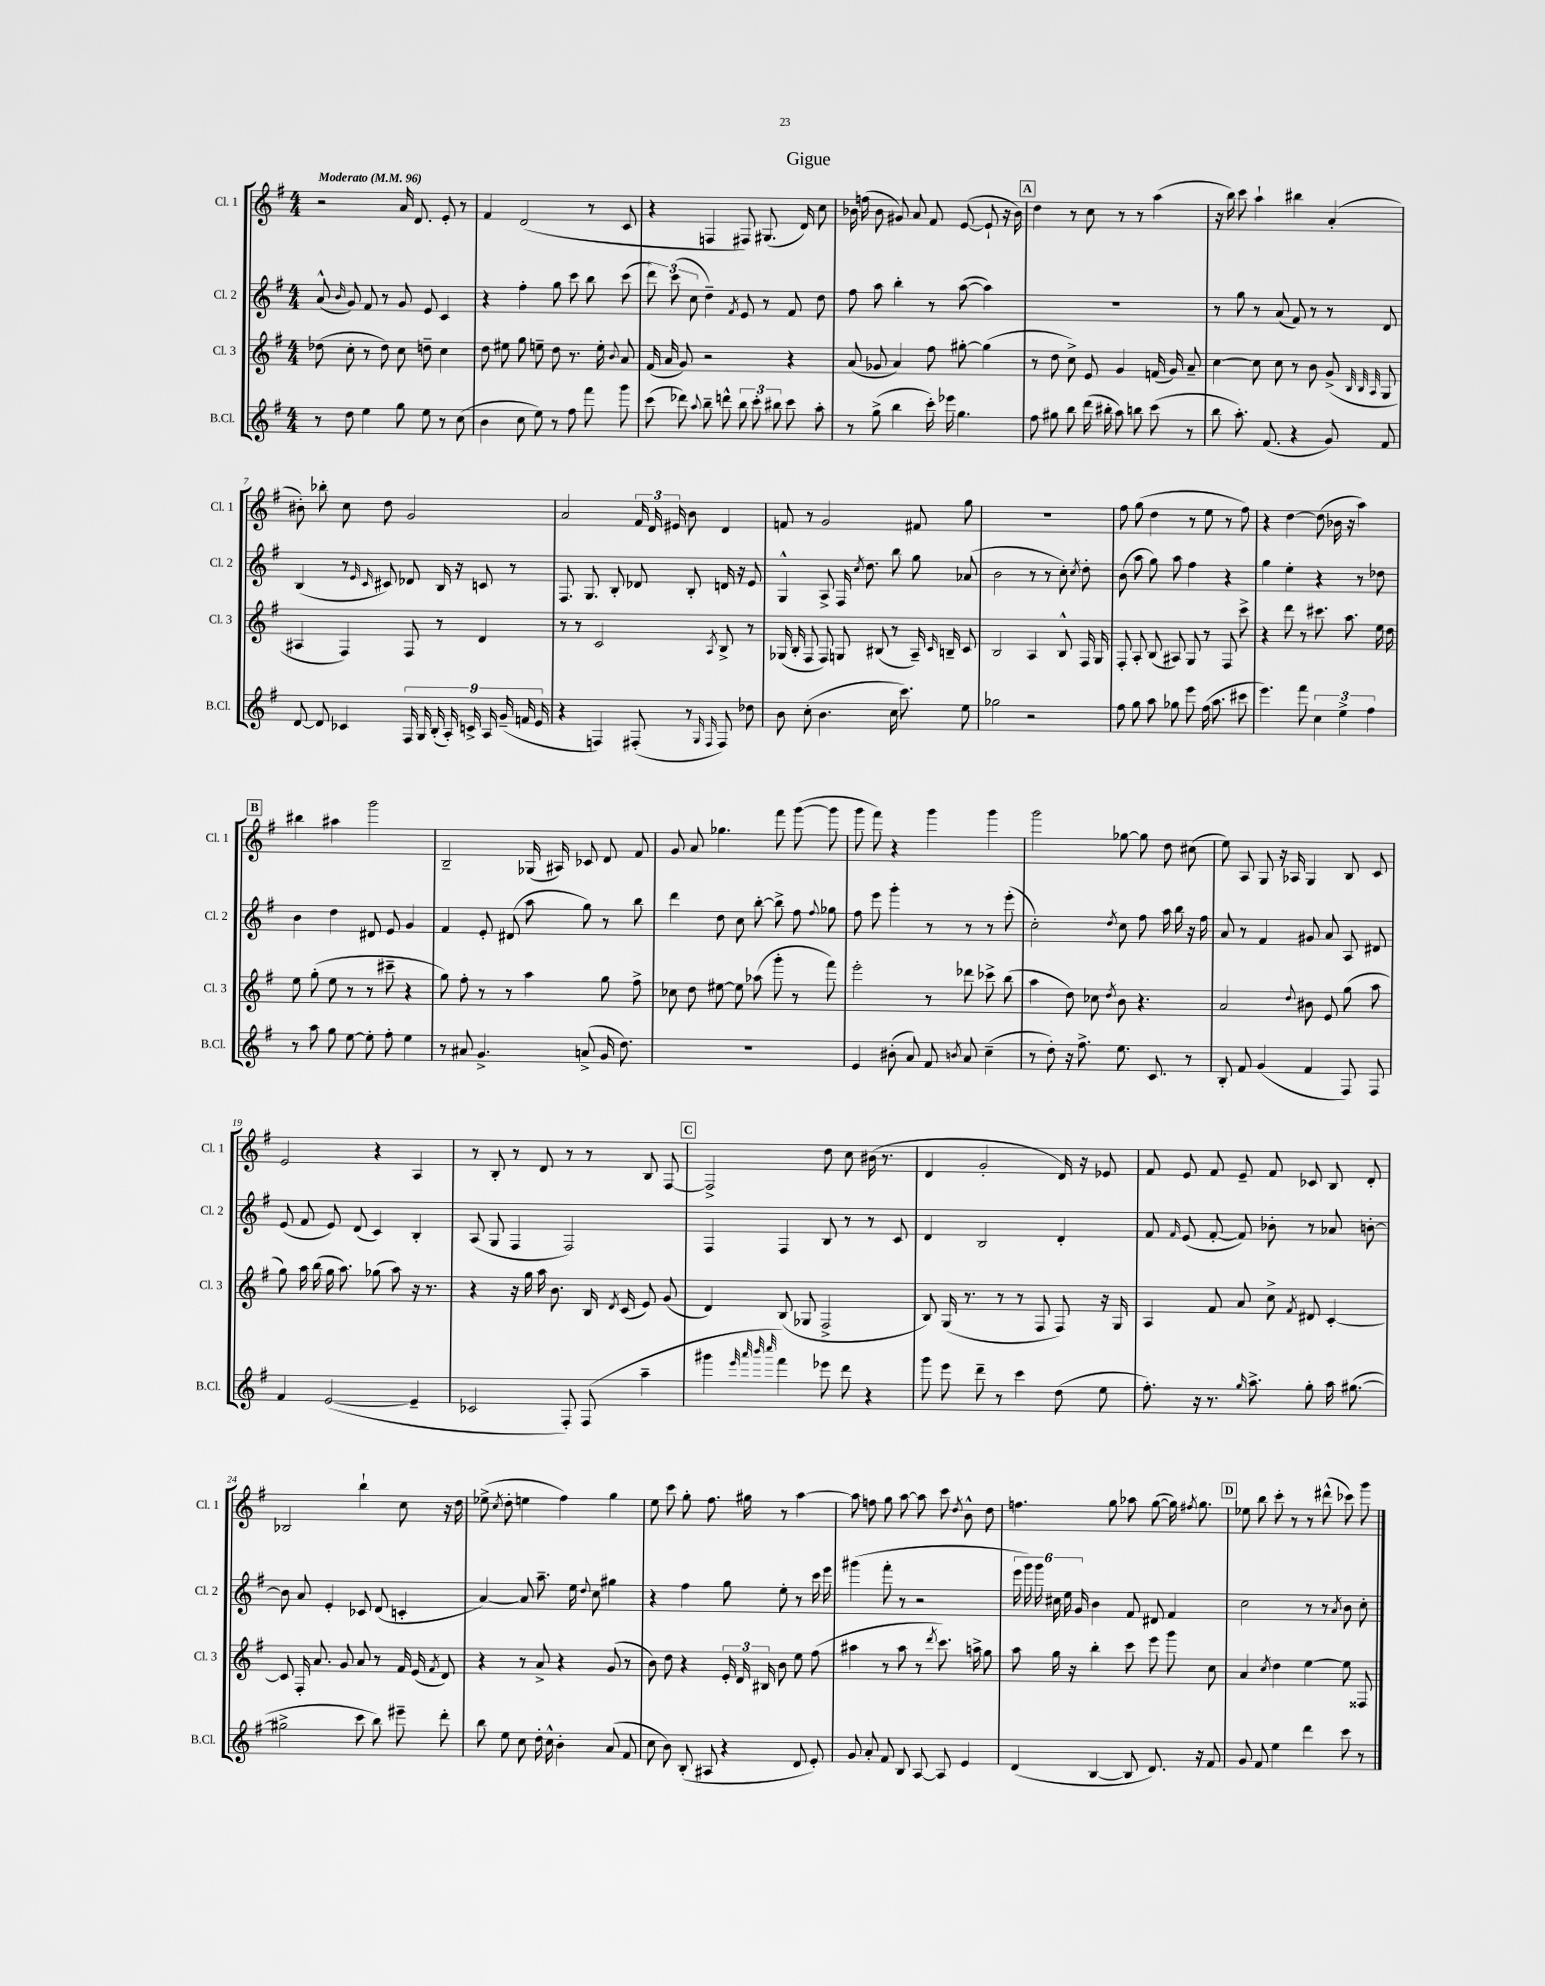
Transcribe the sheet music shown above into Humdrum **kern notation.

**kern	**kern	**kern	**kern
*staff4	*staff3	*staff2	*staff1
*clefG2	*clefG2	*clefG2	*clefG2
*k[f#]	*k[f#]	*k[f#]	*k[f#]
*M4/4	*M4/4	*M4/4	*M4/4
*MM96	*MM96	*MM96	*MM96
8r	(8dd-	(8a^^	2r
.	.	16qqb	.
8dd	8cc'	8g)	.
4ee	8r	8f#	.
.	8dd-)	8r	.
8gg	8cc	8g	16a
.	.	.	8.d
8ee	8dd~	8e	.
8r	4cc	4c	8e'
(8cc	.	.	8r
=	=	=	=
4b	8dd	4r	4f#
.	8ee#	.	.
8cc	8gg	4ff#'	(2d
8ee)	8ee~	.	.
8r	8dd	8gg	.
8ff#	8.r	8ccc	.
8fff#	.	8bb	8r
.	16ee'	.	.
.	8qqb	.	.
8ggg	8a	(8ccc	8c
=	=	=	=
(8ccc	(16f#	12ddd)	4r
.	16a	.	.
.	.	(12ccc	.
8ddd-)	8g)	.	.
.	.	12cc	.
8qqaa	.	.	.
8bb~	2r	4dd~)	4F
8ddd^^	.	.	.
.	.	8qf#	.
12bb	.	8e	8F#)
12ccc'	.	.	.
.	.	8r	(8.G#
12bb#	.	.	.
8ccc	4r	8f#	.
.	.	.	16d)
8aa'	.	8dd	8cc
=	=	=	=
8r	(8a	8ff#	16b-
.	.	.	(16ff
(8gg^	8g-	8aa	8b-
4bb	4a)	4bb'	8g#)
.	.	.	8a
16ccc')	8ff#	8r	8f#
16eee-	.	.	.
4.gg	[8gg#'	([8aa	([8e
.	(4gg#]	4aa])	8e`]
.	.	.	16r
.	.	.	16b-)
=	=	=	=
8ff#	8r	1r	4dd
8gg#	8dd	.	.
8bb	8cc^)	.	8r
(16ddd	8e	.	8cc
16bb#'	.	.	.
8aa)	4g	.	8r
8bb	.	.	8r
(8ccc	(16f	.	(4aa
.	16g)	.	.
8r	8a~	.	.
=	=	=	=
8bb	[4cc	8r	16r
.	.	.	16bb)
8.aa')	.	8gg	8ccc
.	8cc]	8r	4aa`
(8.f#	.	.	.
.	8cc	(8a	.
4r	8r	8f#)	4bb#
.	8b	8r	.
8g)	(8g^	8r	(4a'
.	32qqB	.	.
.	32qqB	.	.
.	32qqA	.	.
8f#	8G	8d	.
=	=	=	=
[8d	4A#	(4B	8b#')
8d]	.	.	8bb-'
4c-	4F#)	8r	8cc
.	.	16qqe	.
.	.	16qqc	.
.	.	8c#)	8dd
18F#	8F#	8d-	2g
18G	.	.	.
(18B'	.	.	.
.	8r	16B	.
18A')	.	.	.
.	.	16r	.
18c^	.	.	.
.	4d	8c	.
18A	.	.	.
(18g~	.	.	.
.	.	8r	.
18f	.	.	.
18e	.	.	.
=	=	=	=
4r	8r	8.F#	2a
.	8r	.	.
.	.	8.G	.
4F)	2c	.	.
.	.	8B'	.
(8F#'	.	8d-	24f#
.	.	.	24d
.	.	.	24e#
8r	.	8B'	8b
16qqG	.	.	.
16qqF#	8qA	.	.
8F#)	8B^	16d	4d
.	.	16r	.
8dd-	8r	8e	.
=	=	=	=
8b	(16G-	4G^^	8f
.	16B'	.	.
(8cc'	8F#	.	8r
4.b	8F#)	8A^	2g
.	8G	16F#	.
.	.	8qcc	.
.	.	8.dd	.
.	(8B#	.	.
16cc	8r	8bb	.
8.ccc)	.	.	.
.	16A~)	8gg	8f#
.	16qqc	.	.
.	16B~	.	.
8ee	8c	(8a-	8gg
=	=	=	=
2gg-	2B	2b	1r
2r	4A	8r	.
.	.	8r	.
.	8B^^	8cc')	.
.	.	8qcc	.
.	16F#	8dd'	.
.	16G	.	.
=	=	=	=
8ff#	8F#'	(8b	8ff#
8gg	8A'	8aa	(8gg
8aa	(8B	8gg)	4dd
8gg-	8A#)	8aa	.
8eee	8G	4ff#	8r
(16ff#	8r	.	8ee
8.aa	.	.	.
.	8F#	4r	8r
8ccc#	8ccc^	.	8ff#)
=	=	=	=
4.eee)	4r	4gg	4r
.	8ddd	4ee'	[4dd
8fff#	8r	.	.
6cc	8.ccc#	4r	(8dd]
.	.	.	16b-
6ee^	.	.	.
.	8.aa	.	16r
.	.	8r	4aa)
6ff#	.	.	.
.	16ee	8dd-	.
.	16dd	.	.
=	=	=	=
8r	8ee	4b	4bb#
8aa	(8gg'	.	.
8gg	8ee	4dd	4aa#
[8ee	8r	.	.
8ee']	8r	8d#	2ggg
8ff#'	8ccc#~	8e	.
4ee	4r	4g	.
=	=	=	=
8r	8gg)	4f#	2B~
8a#	8ff#'	.	.
4.g^	8r	8e'	.
.	8r	(8d#	.
.	4aa	8aa	(16G-
.	.	.	16A#)
(8a^	.	8gg)	8c-
16g	8gg	8r	8d
8.dd)	.	.	.
.	8ff#^	8bb	8f#
=	=	=	=
1r	8cc-	4ddd	8g
.	8dd	.	8a
.	[8ee#	8dd	4.gg-
.	8ee#]	8cc	.
.	(8aa-	[8bb'	.
.	8ggg'	8bb^]	8fff#
.	8r	8ff#	([8ggg
.	.	8qqff#	.
.	8fff#)	8gg-	8ggg]
=	=	=	=
4e	2eee'	8ff#	8ggg
.	.	8eee	8fff#)
(8b#'	.	4ggg'	4r
8a)	.	.	.
8f#	8r	8r	4ggg
8qb	.	.	.
8a	8ddd-	8r	.
(4cc~	8ccc-^	8r	4ggg
.	(8bb	(8eee'	.
=	=	=	=
8r	4aa	2cc')	2ggg
8dd')	.	.	.
16r	8dd)	.	.
8.ff#^	.	.	.
.	8cc-	.	.
.	8qdd	8qdd	.
8.ee	8b	8cc	[8gg-
.	4.r	8ff#	8gg-]
8.c	.	.	.
.	.	16aa	8dd
.	.	16bb	.
8r	.	16r	(8cc#
.	.	16ff#	.
=	=	=	=
8B'	2a	8a	8ee)
8f#	.	8r	8A
(4g	.	4f#	8G
.	.	.	16r
.	.	.	16A-
.	8qqdd	.	.
4f#	8b#	8g#	4G
.	8e	8a	.
8F#)	(8gg	8A	8B
8F#	8aa	8d#	8c
=	=	=	=
4f#	8gg)	(8e	2e
.	16aa	8f#	.
.	(16bb	.	.
([2e	16gg	8e)	.
.	8.aa)	.	.
.	.	(8d	.
.	(8gg-	4c)	4r
.	8aa)	.	.
4e~]	16r	4B'	4A
.	8.r	.	.
=	=	=	=
2c-	4r	(8A	8r
.	.	8G	8B'
.	16r	4F#	8r
.	16gg	.	.
.	16aa	.	8d
.	8.b	.	.
8F#')	.	2F#)	8r
(8F#	16B	.	8r
.	8qd	.	.
.	(16c	.	.
4aa~	8e)	.	8B
.	(8g	.	[8F#
=	=	=	=
4ggg#	4d)	4F#	2F#^]
32qqeee	.	.	.
32qqaaa	.	.	.
32qqbbb	.	.	.
32qqcccc	.	.	.
4fff#)	(8B	4F#	.
.	8G-	.	.
8eee-	2F#^	8B	8dd
8ddd	.	8r	8cc
4r	.	8r	(16b#
.	.	.	8.r
.	.	8c	.
=	=	=	=
8ggg	8B)	4d	4d
8eee	(16G	.	.
.	8.r	.	.
8ddd~	.	2B	2g'
8r	8r	.	.
4ccc	8r	.	.
.	8F#	.	.
(8dd	8F#)	4d'	16d)
.	.	.	16r
8ee	16r	.	8e-
.	16G	.	.
=	=	=	=
8.ff#')	4A	8f#	8f#
.	.	16qqf#	.
.	.	(8e	8e
16r	.	.	.
8.r	8f#	[8f#'	8f#
.	8a	8f#])	8e~
16qqgg	.	.	.
8.aa^	.	.	.
.	8cc^	8b-'	8f#
.	8qf#	.	.
8gg'	8d#	8r	8c-
16aa	[4c'	8a-	8B
([8.gg#	.	.	.
.	.	[8b'	8d'
=	=	=	=
2gg#^]	8c]	8b]	2B-
.	16F#'	8a	.
.	8.a	.	.
.	.	4e'	.
.	8g	.	.
8ccc	8a	8c-	4bb`
8bb)	8r	(8d	.
8eee#~	16f#	4c'	8cc
.	(16e	.	.
.	8qf#	.	.
8ddd'	8d)	.	16r
.	.	.	16dd
=	=	=	=
8bb	4r	[4a)	(8ee-^
.	.	.	8qcc
8ee	.	.	8dd'
8cc	8r	8a]	4ee
16dd'	8a^	8.aa~	.
16cc^^	.	.	.
4b'	4r	.	4ff#)
.	.	16ee	.
.	.	8qqdd	.
.	.	8cc	.
(8a	(8g	4gg#	4gg
8f#	8r	.	.
=	=	=	=
8cc	8b)	4r	8ee
8b)	8dd	.	8ccc
(8B'	4r	4ff#	8gg'
8A#	.	.	8.ff#
4r	24e'	8gg	.
.	24d	.	.
.	.	.	16gg#
.	24B#	.	.
.	8b	8ee'	8r
8d	8ee	8r	[4aa
8e')	(8ff#	16ccc	.
.	.	16eee	.
=	=	=	=
8g	4aa#	(4ggg#	8aa]
8a'	.	.	8ff
8f#	8r	8fff#'	8gg
8B	8aa#	8r	[8aa
[8A	8r	2r	8aa]
.	8qddd	.	.
8A]	8.ccc)	.	8ccc
.	.	.	8qdd
4e	.	.	8b^^
.	16aa^	.	.
.	8gg	.	8dd
=	=	=	=
(4d	8aa	24eee	4.ff
.	.	24ggg)	.
.	.	24ggg	.
.	16gg	24cc#	.
.	.	24ee	.
.	16r	.	.
.	.	24g	.
[4B	4bb'	4b	.
.	.	.	8gg
8B]	8ccc	8f#	8aa-
8.d)	8eee	8d#	([8gg
.	8ggg	4f#	16gg])
.	.	.	8qff#
16r	.	.	8.gg
8f#	8cc	.	.
=	=	=	=
8g	4a	2cc	8ee-
8f#	.	.	8bb
.	8qcc	.	.
4ee	4dd	.	8ccc'
.	.	.	8r
4ddd	[4ee	8r	8r
.	.	8r	(8ddd#^^
.	.	8qa	.
8ccc	8ee]	8b	8ccc-)
8r	8F##	8cc'	8ggg
==	==	==	==
*-	*-	*-	*-
